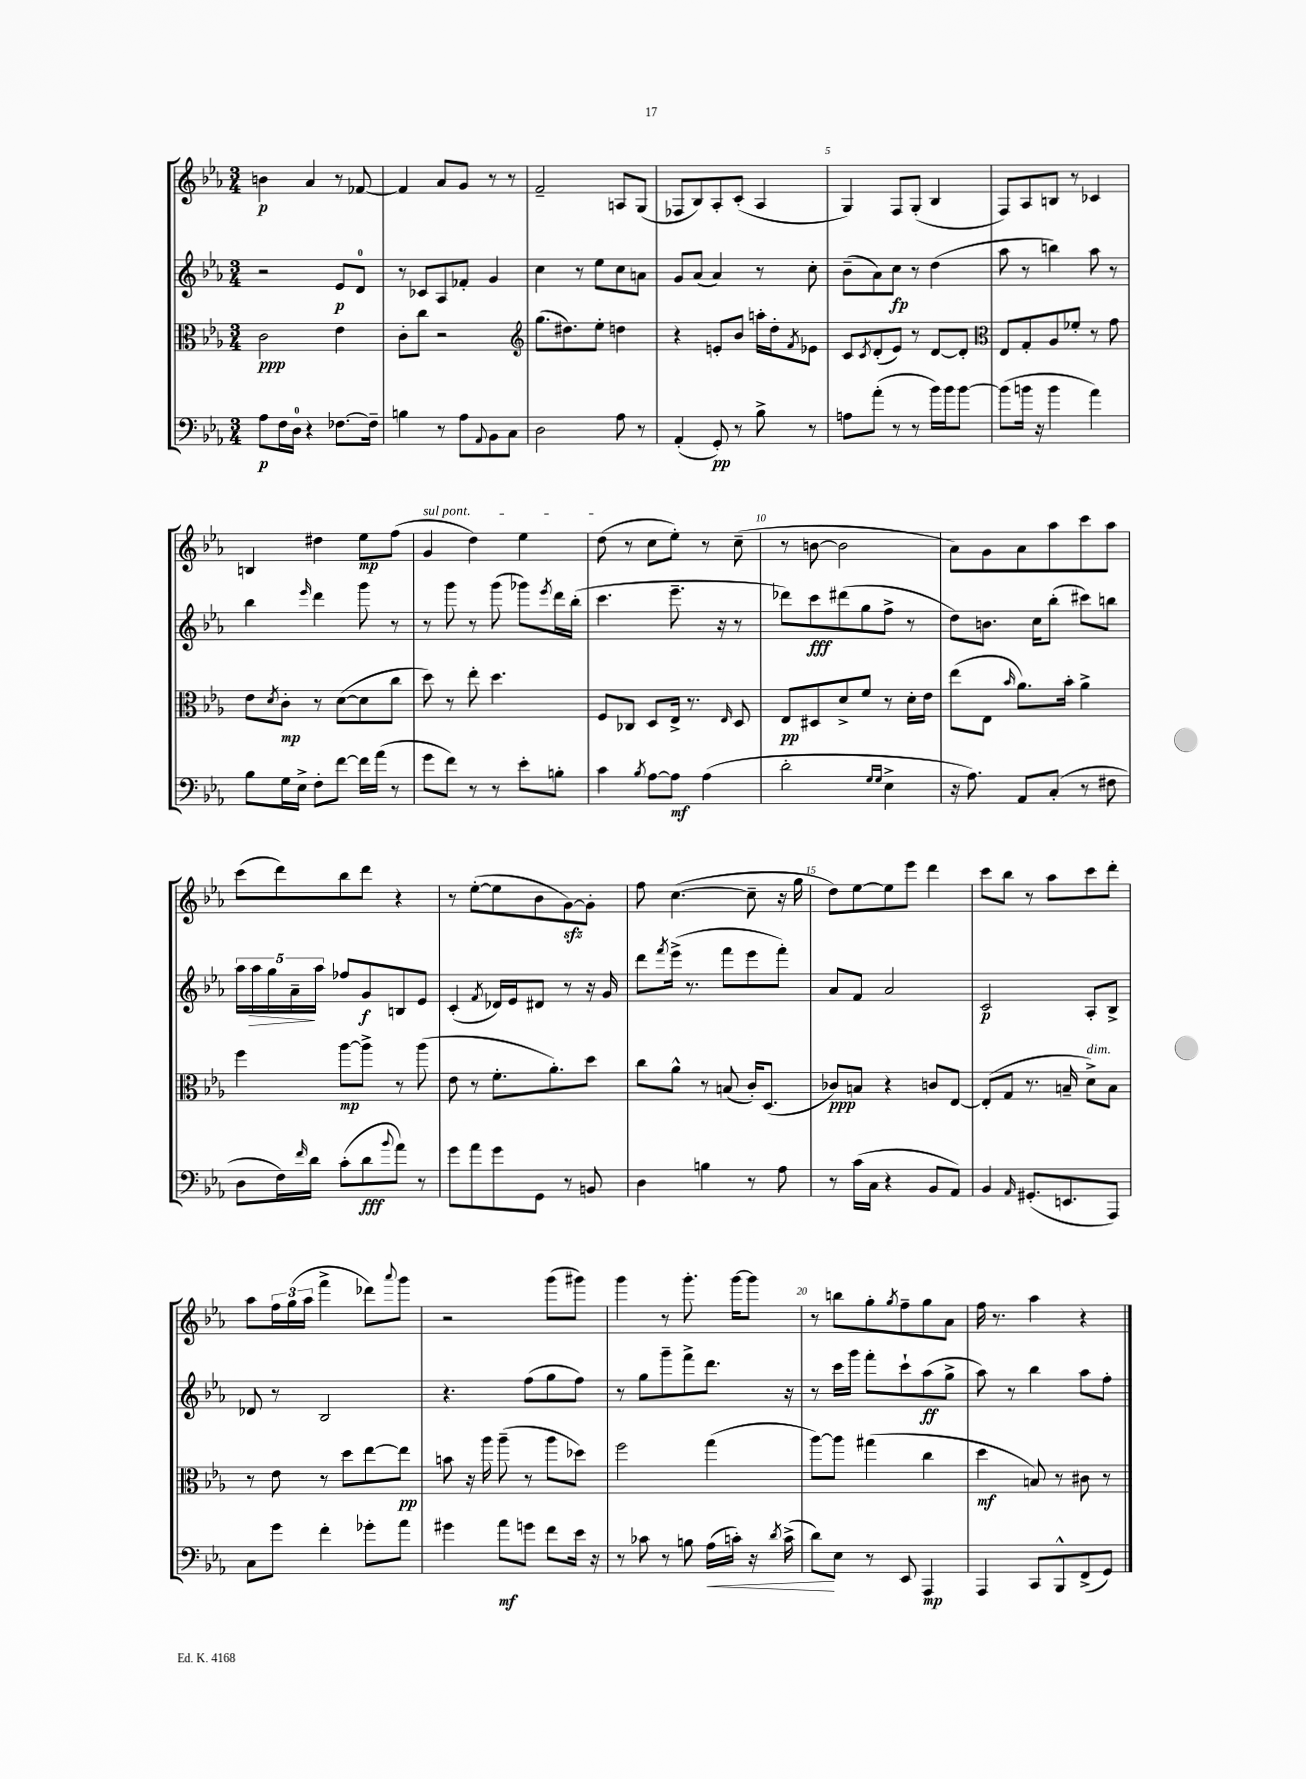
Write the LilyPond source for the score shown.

<<
\new StaffGroup <<
\new Staff = "s0" {
    \clef treble \key ees \major \numericTimeSignature \time 3/4
    b'4\p aes'4 r8 fes'8~ |
    fes'4 aes'8 g'8 r8 r8 |
    f'2-- a8 g8( |
    fes8 bes8) aes8-. c'8-.( aes4 |
    g4) f8 g8-.( bes4 |
    f8) aes8 b8 r8 ces'4 |
    b4 dis''4 ees''8\mp f''8( |
    \once \override TextSpanner.bound-details.left.text = \markup { \italic "sul pont." } g'4\startTextSpan d''4) ees''4 |
    d''8\stopTextSpan( r8 c''8 ees''8-.) r8 c''8--( |
    r8 b'8~ b'2 |
    aes'8) g'8 aes'8 aes''8 c'''8 aes''8 |
    c'''8( d'''8) bes''8 d'''8 r4 |
    r8 ees''8~-.( ees''8 bes'8 g'8~\sfz) g'8-. |
    f''8 c''4.~( c''8-- r16 g''16 |
    d''8) ees''8~ ees''8 ees'''8 d'''4 |
    c'''8 bes''8 r8 aes''8 c'''8 d'''8-. |
    aes''8 \tuplet 3/2 { f''16 g''16( aes''16 } f'''4-> des'''8) \appoggiatura { aes'''8 } g'''8 |
    r2 g'''8( gis'''8) |
    g'''4 r8 g'''8.-. g'''16~ g'''8 |
    r8 b''8 g''8-. \acciaccatura { g''8 } f''8-- g''8 aes'8 |
    f''16 r8. aes''4 r4 \bar "|." |
}
\new Staff = "s1" {
    \clef treble \key ees \major \numericTimeSignature \time 3/4
    r2 ees'8\p d'8-0 |
    r8 ces'8 aes8 fes'8-. g'4 |
    c''4 r8 ees''8 c''8 a'8 |
    g'8 aes'8( aes'4) r8 c''8-. |
    bes'8--( aes'8) c''8\fp r8 d''4( |
    aes''8 r8 b''4) aes''8 r8 |
    bes''4 \grace { ees'''16 } d'''4 g'''8 r8 |
    r8 g'''8 r8 g'''8( ges'''8) \acciaccatura { ees'''8 } d'''16 bes''16-.( |
    c'''4. ees'''8.-- r16 r8 |
    des'''8) c'''8\fff dis'''8( g''8 f''8-> r8 |
    d''8) b'8. c''16 bes''8-.( cis'''8) b''8 |
    \tuplet 5/4 { aes''16 aes''16\> g''16 aes'16--\! aes''16 } fes''8 g'8\f b8 ees'8 |
    c'4-.( \acciaccatura { f'8 } des'16) ees'16 dis'8 r8 r16 g'16 |
    d'''8 \acciaccatura { f'''8 } ees'''16->( r8. f'''8 ees'''8 f'''8-.) |
    aes'8 f'8 aes'2 |
    c'2\p aes8-. bes8-> |
    des'8 r8 bes2 |
    r4. f''8( g''8 f''8) |
    r8 g''8 g'''8-- f'''8-> d'''8. r16 |
    r8 c'''16 g'''16 f'''8-. c'''8-! aes''8\ff( g''8-> |
    aes''8) r8 bes''4 aes''8 f''8-. \bar "|." |
}
\new Staff = "s2" {
    \clef alto \key ees \major \numericTimeSignature \time 3/4
    c'2\ppp ees'4 |
    c'8-. c''8 r2 |
    \clef treble g''8.( dis''8.) ees''8-. d''4 |
    r4 e'8-. bes'8 a''16-. d''16-. \acciaccatura { f'8 } ees'8 |
    c'8 \acciaccatura { c'8 } d'8-.( ees'8) r8 d'8~ d'8-. |
    \clef alto ees8 g8-. aes8 fes'8-. r8 g'8 |
    ees'8 \acciaccatura { d'8 } c'8-.\mp r8 d'8~( d'8 c''8 |
    d''8) r8 ees''8-. d''4. |
    f8 ces8 d8 ees16-> r8. \grace { ees16 } d8 |
    ees8\pp dis8 d'8-> f'8 r8 d'16-. ees'16 |
    ees''8( ees8 \grace { bes'16 } aes'8.) bes'16-. aes'4-> |
    f''4 aes''8~\mp aes''8-> r8 aes''8( |
    ees'8 r8 f'8.-. aes'8.-.) d''8 |
    c''8 aes'8-^ r8 b8( c'16-.) d8.( |
    ces'8\ppp) b8 r4 c'8 ees8~ |
    ees8-.( g8 r8. b16-- d'8->^\markup { \italic "dim." }) b8 |
    r8 ees'8 r8 d''8 ees''8~ ees''8\pp |
    b'8 r16 aes''16 aes''8--( r8 aes''8 des''8) |
    f''2 g''4( |
    aes''8~) aes''8 gis''4( c''4 |
    d''4\mf b8) r8 cis'8 r8 \bar "|." |
}
\new Staff = "s3" {
    \clef bass \key ees \major \numericTimeSignature \time 3/4
    aes8\p f16 d16-0 r4 fes8.~ fes16-- |
    b4 r8 aes8 \appoggiatura { aes,8 } bes,8 c8 |
    d2 aes8 r8 |
    aes,4-.( g,8-.\pp) r8 bes8-> r8 |
    a8 aes'8-.( r8 r8 bes'16) bes'16 bes'8~ |
    bes'8( b'16 r16 b'4 aes'4) |
    bes8 g16 ees16-> f8-. f'8~ f'16 aes'16( r8 |
    g'8 f'8) r8 r8 ees'8-. b8-. |
    c'4 \acciaccatura { bes8 } aes8~ aes8\mf aes4( |
    d'2-. \grace { g16 g16 } ees4-> |
    r16 aes8.) aes,8 c8-.( r8 fis8 |
    d8 f16) \grace { f'16 } d'16 c'8-.( d'8\fff \appoggiatura { bes'8 } aes'8) r8 |
    g'8 aes'8 g'8 g,8 r8 b,8 |
    d4 b4 r8 aes8 |
    r8 c'16( c16 r4 bes,8 aes,8) |
    bes,4 \grace { aes,16 } gis,8.-.( e,8. aes,,8) |
    c8 g'8 f'4-. ges'8-. aes'8 |
    gis'4 aes'8\mf g'8 f'8 ees'16 r16 |
    r8 ces'8 r8 b8 aes16\<( c'16-.) r16 \acciaccatura { d'8 } c'16->( |
    d'8\!) ees8 r8 ees,8 aes,,4\mp |
    aes,,4 c,8 bes,,8-^ f,8->( g,8) \bar "|." |
}
>>
>>
\layout { \context { \Score \override BarNumber.break-visibility = ##(#f #t #t) barNumberVisibility = #(every-nth-bar-number-visible 5) } }
